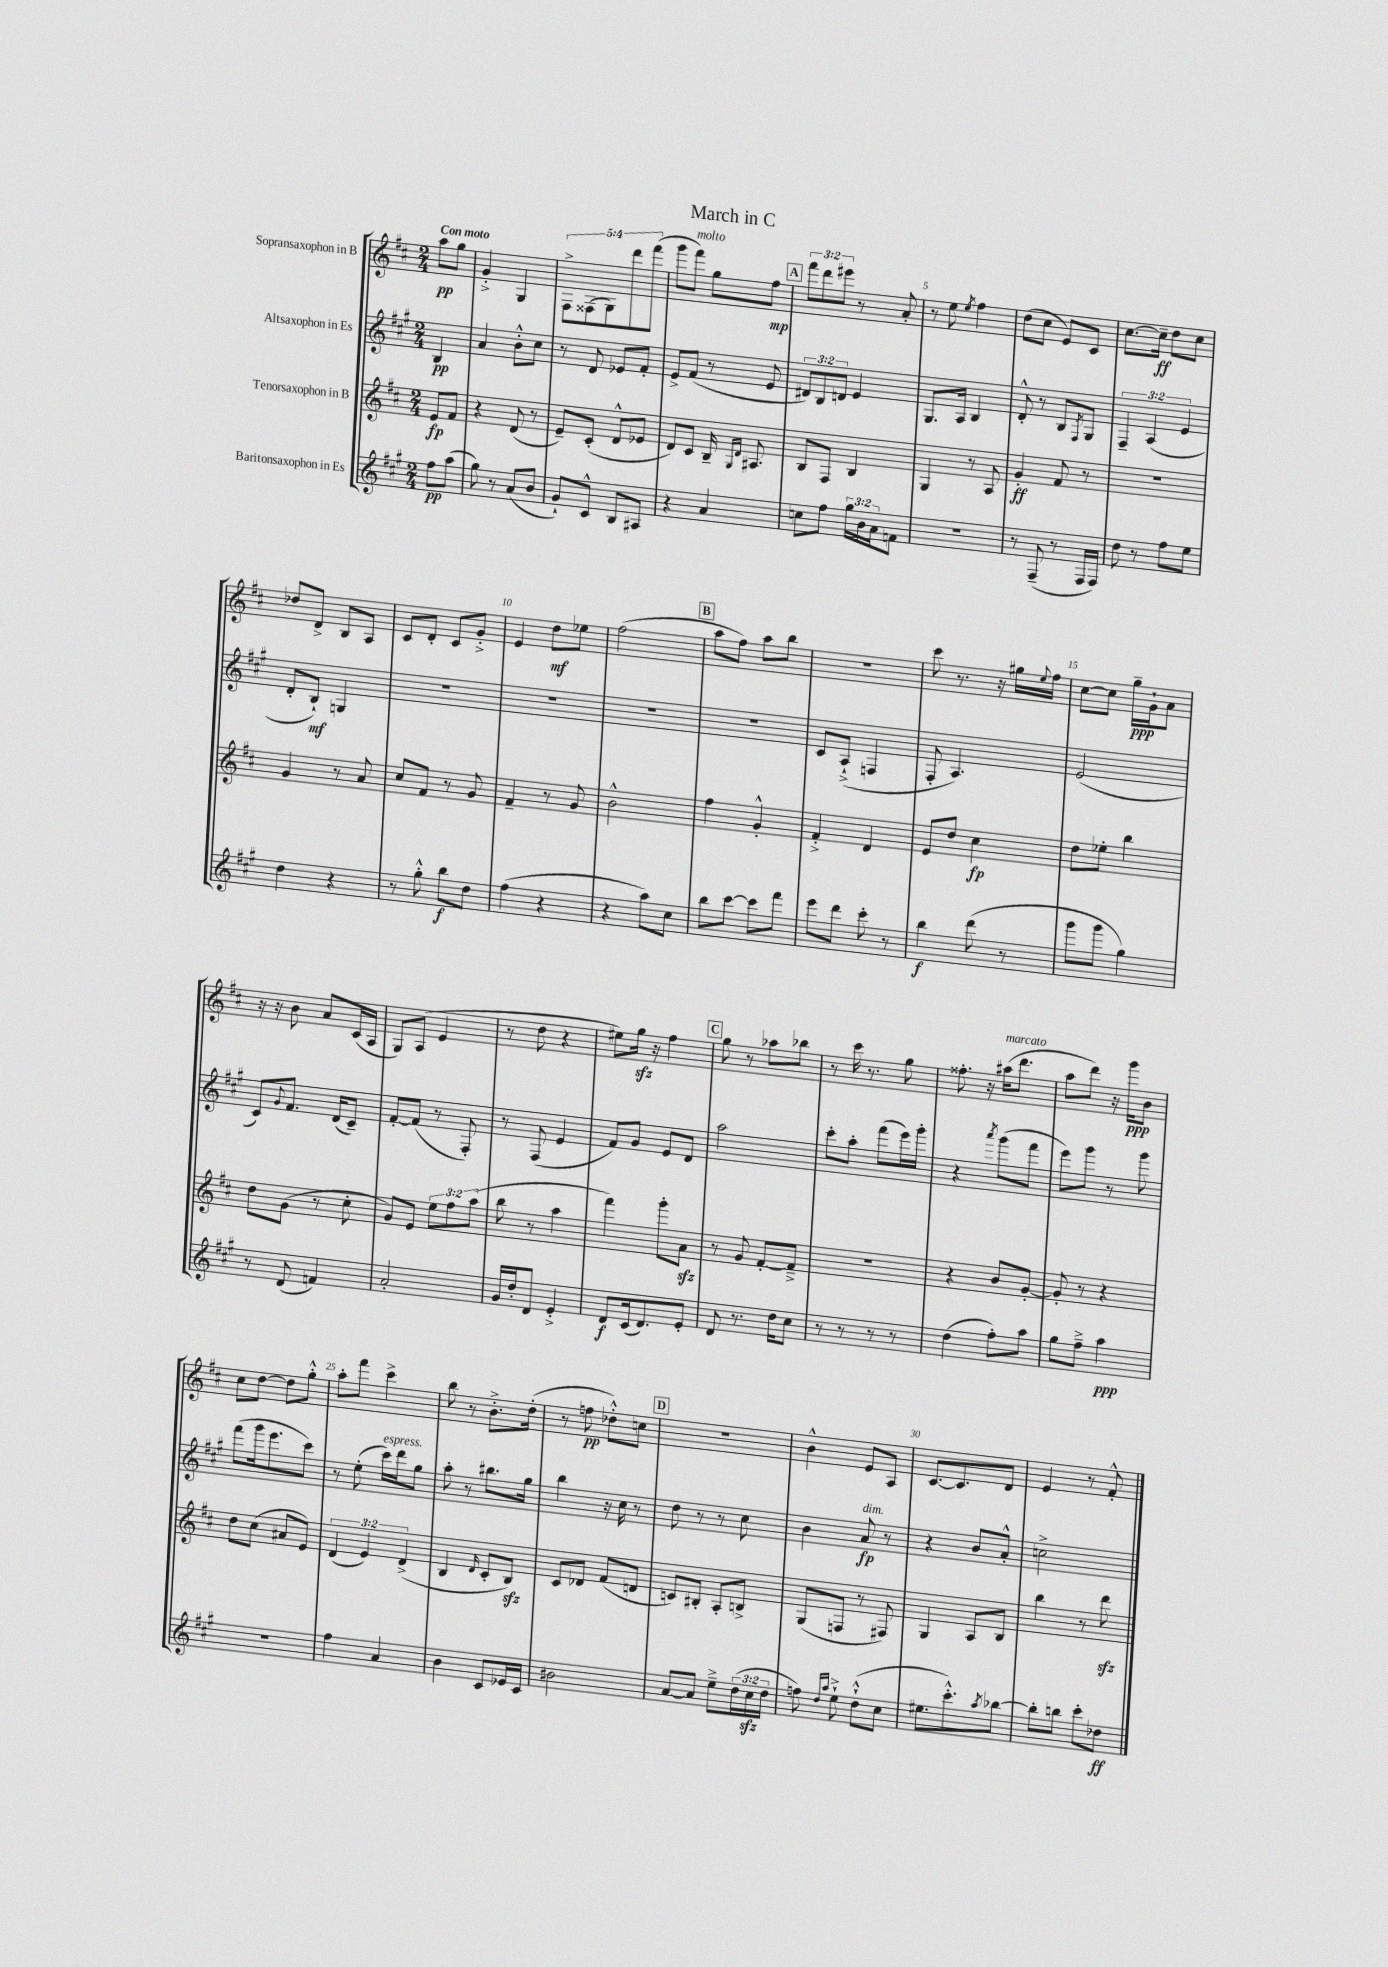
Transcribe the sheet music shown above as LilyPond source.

\header { title = "March in C" }
<<
\new StaffGroup <<
\new Staff = "s0" \with { instrumentName = "Sopransaxophon in B" } {
    \clef treble \key d \major \numericTimeSignature \time 2/4 \override Staff.TupletNumber.text = #tuplet-number::calc-fraction-text \partial 4 \tempo "Con moto"
    a''8\pp g''8 |
    g'4-.-> g4 |
    \tuplet 5/4 { fis8-> fisis8( g8) d'''8 fis'''8( } |
    g'''8 fis'''8^\markup { \italic "molto" }) g''8 fis''8\mp |
    \mark \markup { \box "A" } \tuplet 3/2 { fis'''8 d'''8 eis'''8 } r8 a'8-. |
    r8 e''8 \acciaccatura { e''8 } fis''4 |
    d''8( cis''8 e'8) cis'8 |
    cis''8.~ cis''16--\ff d''8 cis''8 |
    des''8 d'8-> b8 a8 |
    cis'8 d'8-. cis'8 g'8-.-> |
    e'4 d''8\mf ees''8 |
    fis''2( |
    \mark \markup { \box "B" } a''8 fis''8) a''8 b''8 |
    r2 |
    cis'''8 r8. r16 gis''16 \appoggiatura { e''8 } fis''16 |
    cis''8~ cis''8 g''16--\ppp g'16-! a'8 |
    r16 r16 b'8 a'8 cis'16( a16 |
    g8) a8( e'4 |
    r8 d''8 r4 |
    eis''8) g''16\sfz r16 fis''4 |
    \mark \markup { \box "C" } g''8 r8 aes''8 bes''8 |
    r8 cis'''16 r8. g''8 |
    fisis''8.-. r16 ais''16^\markup { \italic "marcato" }( d'''8. |
    a''8 d'''8) r16 g'''16\ppp b'8 |
    cis''8 d''8~ d''8 g''8-.-^ |
    a''8-. fis'''8 cis'''4-> |
    b''8 r8 b'8.-.-> d''16-.( |
    r8 f''8\pp des''8-.-^) c''8 |
    \mark \markup { \box "D" } r2 |
    b'4-^ e'8 a8 |
    cis'8.~ cis'8. d'8 |
    e'4 r8 fis'8-.-^ \bar "|." |
}
\new Staff = "s1" \with { instrumentName = "Altsaxophon in Es" } {
    \clef treble \key a \major \numericTimeSignature \time 2/4 \override Staff.TupletNumber.text = #tuplet-number::calc-fraction-text \partial 4
    b4\pp |
    a'4 b'8-.-^ cis''8 |
    r8 d'8 ees'8 fis'8-. |
    e'8-> fis'8( r8 e'8 |
    \mark \markup { \box "A" } \tuplet 3/2 { dis'8) b8 d'8 } e'4 |
    gis8. a16 b4 |
    d'8-.-^ r8 b8 \acciaccatura { fis8 } gis8 |
    \tuplet 3/2 { fis4-- a4( e'4 } |
    d'8-. b8-!\mf) g4 |
    R2 |
    R2 |
    R2 |
    \mark \markup { \box "B" } R2 |
    cis'8 a8-!->( f4 |
    fis8-. a4.) |
    e'2( |
    cis'8) \appoggiatura { gis'8 } fis'8. d'16( cis'8--) |
    fis'8~-. fis'8( r8 fis8-.) |
    r8 fis8( e'4 |
    fis'8) gis'8 e'8 d'8 |
    \mark \markup { \box "C" } a''2 |
    cis'''8-. a''8-. fis'''8( e'''16) gis'''16-. |
    r4 \acciaccatura { a'''8 } gis'''8( fis'''8 |
    e'''8) gis'''8 r8 gis'''8 |
    fis'''8( gis'''16 e'''8. cis'''8) |
    r8 e''8-.( cis'''16^\markup { \italic "espress." }) d'''16 gis''8 |
    a''8-. r8 bis''8. gis''16 |
    b''4 r16 cis''16 r8 |
    \mark \markup { \box "D" } d''8 r8 r8 cis''8 |
    b'4 a'8\fp^\markup { \italic "dim." } r8 |
    r4 b'8 a'8-.-^ |
    c''2-> \bar "|." |
}
\new Staff = "s2" \with { instrumentName = "Tenorsaxophon in B" } {
    \clef treble \key d \major \numericTimeSignature \time 2/4 \override Staff.TupletNumber.text = #tuplet-number::calc-fraction-text \partial 4
    e'8\fp fis'8 |
    r4 d'8( r8 |
    e'8--) cis'8-.( d'8-^ ees'8 |
    d'8) cis'8 b16-- \grace { g16 d'16 } ais8. |
    \mark \markup { \box "A" } b8 fis8 b4 |
    g4 r8 a8 |
    g'4-.\ff fis'8 r8 |
    R2 |
    g'4 r8 a'8 |
    cis''8 fis'8 r8 g'8 |
    fis'4-- r8 g'8 |
    b'2-^ |
    \mark \markup { \box "B" } fis''4 g'4-.-^ |
    fis'4-.-> d'4 |
    e'8 d''8 cis''4\fp |
    d''8 ees''8-. b''4 |
    d''8 g'8( r8 cis''8-. |
    g'8) e'8 \tuplet 3/2 { e''8 fis''8 a''8( } |
    b''8 r8 a''4 |
    fis'''4) g'''8-. a'8\sfz |
    \mark \markup { \box "C" } r8 g'8 fis'8~-. fis'8---> |
    R2 |
    r4 b'8 g'8~-. |
    g'8-. r8 r4 |
    d''8 cis''8( ais'8 e'8) |
    \tuplet 3/2 { d'4( e'4) d'4->( } |
    b4 \grace { d'16 } cis'8-. b8\sfz) |
    cis'8 des'8 fis'8( d'8 |
    \mark \markup { \box "D" } c'8) bis8-. a8-. b8-> |
    g8( f8 r8 fis8) |
    g4 a8 b8 |
    b''4 r8 d'''8\sfz \bar "|." |
}
\new Staff = "s3" \with { instrumentName = "Baritonsaxophon in Es" } {
    \clef treble \key a \major \numericTimeSignature \time 2/4 \override Staff.TupletNumber.text = #tuplet-number::calc-fraction-text \partial 4
    fis''8\pp a''8( |
    gis''8) r8 a'8( b'8 |
    gis'8-!) cis'8-^ b8 ais8 |
    r4 a'4 |
    \mark \markup { \box "A" } c''8 fis''8 \tuplet 3/2 { gis''16 b'16 a'16 } f'8 |
    R2 |
    r8 fis8--( r8 fis16 fis16) |
    d''8 r8 fis''8 e''8 |
    d''4 r4 |
    r8 gis''8-.-^ b''8\f d''8 |
    fis''4( r4 |
    r4 a''8) cis''8 |
    \mark \markup { \box "B" } b''8 cis'''8~ cis'''8 fis'''8 |
    e'''8 d'''8 cis'''8-. r8 |
    b''4\f d'''8( r8 |
    gis'''8 gis'''8 gis''4) |
    r8 d'8( f'4) |
    a'2-. |
    gis'16 d''16-. d'8 e'4-.-> |
    d'8\f cis'16( d'8.) e'8-. |
    \mark \markup { \box "C" } d'8 r8. d''16 cis''8 |
    r8 r8 r8 r8 |
    d''4( fis''8-.) a''8 |
    gis''8 fis''8---> a''4\ppp |
    R2 |
    fis''4 a'4 |
    b'4 cis'8 ees'16 cis'16 |
    bis'2 |
    \mark \markup { \box "D" } a'8~ a'8 e''8---> \tuplet 3/2 { d''16( cis''16\sfz d''16 } |
    f''8) \grace { d''16 a''16 } e''8-!-> d''8-!-^( cis''8 |
    eis''8. cis'''8.-.-^) \acciaccatura { a''8 } bes''8~ |
    bes''8-. b''8 cis'''8-. des''8\ff \bar "|." |
}
>>
>>
\layout { \context { \Score \override BarNumber.break-visibility = ##(#f #t #t) barNumberVisibility = #(every-nth-bar-number-visible 5) } }
